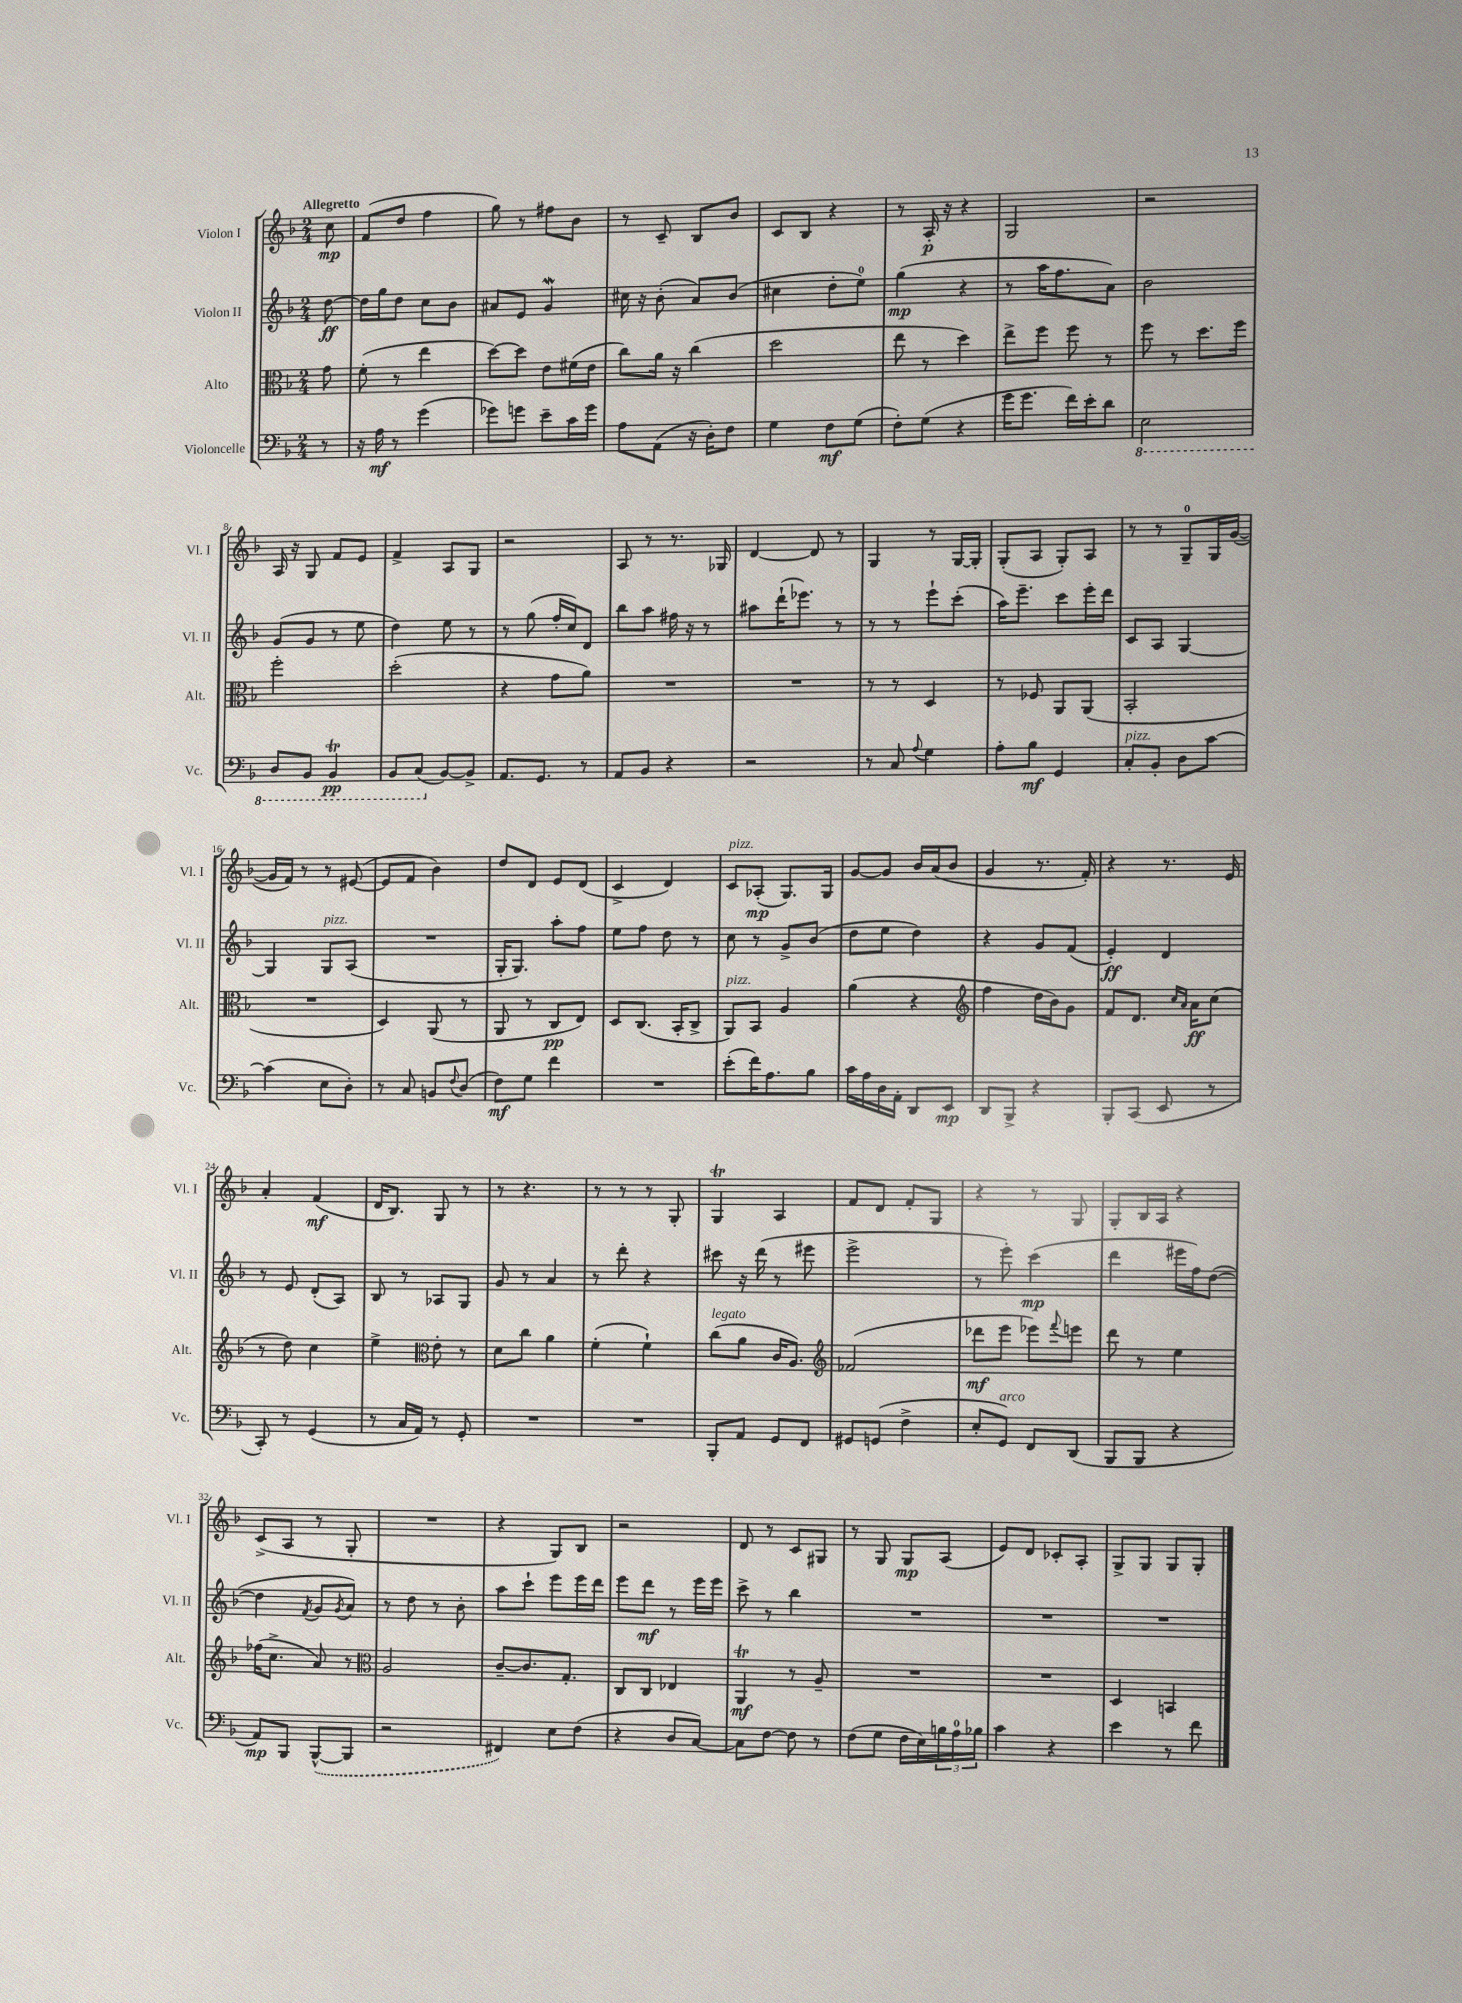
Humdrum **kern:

**kern	**kern	**kern	**kern
*staff4	*staff3	*staff2	*staff1
*clefF4	*clefC3	*clefG2	*clefG2
*k[b-]	*k[b-]	*k[b-]	*k[b-]
*M2/4	*M2/4	*M2/4	*M2/4
8r	8g\	[8dd\	8cc\
=	=	=	=
16r	(8f'\	16dd\]LL	(8f/L
16A\	.	16gg\J	.
8r	8r	8dd\J	8dd/J
(4g\	4ee\	8cc\L	4ff\
.	.	8b-\J	.
=	=	=	=
8g-\L)	[8dd\L)	8a#/L	8gg\)
8g\J	8dd\]J	8e/J	8r
8e~\L	8e\L	4g/	8ff#\L
16c\L	(16f#\L	.	8b-\J
16g\JJ	16e\JJ	.	.
=	=	=	=
8A\L	8cc\L)	16cc#\	8r
.	.	16r	.
(8AA\J	16a\Jk	(8b-'\	8c~/
.	16r	.	.
16r	(4cc\	8a/L)	8B-/L
16D'\LK)	.	.	.
8F\J	.	(8b-/J	8b-/J
=	=	=	=
4G\	2dd\	4cc#\	8c/L
.	.	.	8B-/J
8F\L	.	8dd'\L	4r
(8G\J	.	8ee\J)	.
=	=	=	=
8F'\L)	8ee\	(4gg\	8r
(8G\J	8r	.	16A'/
.	.	.	16r
4r	4dd\)	4r	4r
=	=	=	=
16g\LK	8ee^\L	8r	2G/
8.g\J	.	.	.
.	8ff\J	16aa\LK	.
.	.	8.ff\	.
16f\LL)	8ff\	.	.
16e'\J	.	.	.
8d\J	8r	8a\J)	.
=	=	=	=
2EE\	8ff\	2b-\	2r
.	8r	.	.
.	8.dd\L	.	.
.	16ff\Jk	.	.
=	=	=	=
8DD/L	2ff'\	(8g/L	16A/
.	.	.	16r
8BBB-/J	.	8g/J	8G/
4BBB-/	.	8r	8f/L
.	.	8ee\	8e/J
=	=	=	=
8BBB-/L	(2dd'\	4dd\)	4f^/
(8CC/J	.	.	.
[8BB-/L)	.	8ee\	8A/L
8BB-^/]J	.	8r	8G/J
=	=	=	=
8.AA/L	4r	8r	2r
.	.	(8gg\	.
8.GG/J	.	.	.
.	8g\L	16ff'/LL	.
.	.	16cc/J)	.
8r	8a\J)	8d/J	.
=	=	=	=
8AA/L	2r	8bb-\L	8A/
8BB-/J	.	8aa\J	8r
4r	.	16ff#\	8.r
.	.	16r	.
.	.	8r	.
.	.	.	16G-/
=	=	=	=
2r	2r	8aa#\L	[4d/
.	.	(16ddd`\K	.
.	.	8.eee-\J)	.
.	.	.	8d/]
.	.	8r	8r
=	=	=	=
8r	8r	8r	4G/
8C/	8r	8r	.
8qqA/	.	.	.
4G\	4D/	8eee`\L	8r
.	.	(8ccc'\J	[16G/LL
.	.	.	16G'/]JJ
=	=	=	=
8A'\L	8r	16aa\LK)	(8G'/L
.	.	8.eee~\J	.
8B-\J	8F-/	.	8A/J
4GG/	8AA/L	8ccc\L	8G'/L)
.	(8AA/J	16eee'\L	8A/J
.	.	16ddd\JJ	.
=	=	=	=
8C'/L	2BB-'/	8c/L	8r
8BB-'/J	.	8A/J	8r
8D\L	.	[4G/	8G~/L
[8c\J	.	.	16G/L
.	.	.	([16g/JJ
=	=	=	=
(4c\]	2r	4G/]	16g/]LL
.	.	.	16f/JJ)
.	.	.	8r
8E\L	.	8G/L	8r
8D'\J)	.	(8A/J	([8e#/
=	=	=	=
8r	4D/)	2r	8e#/]L
8C/	.	.	8f/J
8BB/L	(8AA/	.	4b-\)
8qqF/	.	.	.
(8D/J	8r	.	.
=	=	=	=
8F\L)	8AA/	16G'/LK	8dd/L
.	.	8.G/J)	.
8G\J	8r	.	8d/J
4f\	8C/L	8aa'\L	8e/L
.	8E/J)	8ff\J	(8d/J
=	=	=	=
2r	8D/L	8ee\L	4c^/
.	(8.C/J	8ff\J	.
.	.	8dd\	4d/)
.	16BB-'/LK	.	.
.	8C^/J	8r	.
=	=	=	=
(8e'\L	8AA/L)	8cc\	8c/L
16f\K)	8BB-/J	8r	(8A-'/J
8.A\	.	.	.
.	4A/	8g^/L	8.G/L)
8B-\J	.	(8b-/J	.
.	.	.	16G/Jk
=	=	=	=
16c\LL	(4a\	8dd\L	[8g/L
16A\	.	.	.
16D\	.	8ee\J	8g/]J
16AA'\JJ	.	.	.
8DD/L	4r	4dd\)	16b-/LL
.	.	.	(16a/J
8EE/J	.	.	8b-/J
=	=	=	=
*	*clefG2	*	*
8DD/L	4ff\	4r	4g/
8BBB-^/J	.	.	.
4r	16dd\LL	8g/L	8.r
.	16b-\J)	.	.
.	8g\J	(8f/J	.
.	.	.	16f'/)
=	=	=	=
8BBB-'/L	8f/L	4e'/)	4r
(8CC/J	8.d/J	.	.
8EE/	.	4d/	8.r
.	16qqcc/LL	.	.
.	16qqa/JJ	.	.
.	16a\LK	.	.
8r	(8cc\J	.	.
.	.	.	16e/
=	=	=	=
8CC'/)	8r	8r	4a'/
8r	8dd\)	8e/	.
(4GG/	4cc\	(8d'/L	(4f/
.	.	8A/J)	.
=	=	=	=
8r	4ee^\	8B-/	16d/LK
.	.	.	8.B-/J)
16C/LL	.	8r	.
16AA/JJ)	.	.	.
*	*clefC3	*	*
8r	8e'\	8A-/L	8G/
8GG'/	8r	8G/J	8r
=	=	=	=
2r	8d\L	8g/	8r
.	8cc\J	8r	4.r
.	4a\	4a/	.
=	=	=	=
2r	(4f'\	8r	8r
.	.	8ddd'\	8r
.	4f`\)	4r	8r
.	.	.	8G'/
=	=	=	=
8BBB-'/L	(8cc\L	8ccc#\	4G/
8AA/J	8a\J	16r	.
.	.	(16ddd\	.
8GG/L	16c/LK	8r	4A/
.	8.A/J)	.	.
8FF/J	.	8eee#\	.
=	=	=	=
*	*clefG2	*	*
8GG#/L	(2f-/	2eee^\	8f/L
(8GG/J	.	.	8d/J
4F^\	.	.	8f'/L
.	.	.	8G/J
=	=	=	=
8E'/L	8ddd-\L	8r	4r
8GG/J)	8eee\J	8eee'\)	.
8FF/L	8eee-\L)	(4ccc\	8r
.	8qqfff/	.	.
(8DD/J	8eee\J	.	8G/
=	=	=	=
8BBB-/L	8ddd\	4ddd\	8G'/L
8BBB-/J	8r	.	16B-/L
.	.	.	16A/JJ
4r	4ee\	16eee#\LL	4r
.	.	16ff\J)	.
.	.	([8dd\J	.
=	=	=	=
8AA/L)	(16ff-\LK	4dd\]	(8c^/L
.	8.cc^\J	.	.
8BBB-/J	.	.	8A/J
.	.	8qf/	.
([8BBB-^^/L	8a/)	8g/L	8r
.	.	8qg/	.
8BBB-/]J	8r	8a/J)	8G'/
=	=	=	=
*	*clefC3	*	*
2r	2A/	8r	2r
.	.	8dd\	.
.	.	8r	.
.	.	8b-'\	.
=	=	=	=
4FF#/)	[8c~/L	8aa\L	4r
.	8.c/]	8ccc`\J	.
8E\L	.	8eee\L	8G/L)
.	8.G'/J	.	.
(8F\J	.	16eee\L	8B-/J
.	.	16ddd\JJ	.
=	=	=	=
4r	8C/L	8eee\L	2r
.	8C/J	8ddd\J	.
8D/L	4E-/	8r	.
[8C/J)	.	16eee\LL	.
.	.	16eee\JJ	.
=	=	=	=
8C\]L	4AA/	8ccc^\	8d/
[8F\J	.	8r	8r
8F\]	8r	4bb-\	8c/L
8r	8A~/	.	8G#/J
=	=	=	=
(8F\L	2r	2r	8r
8G\J	.	.	8G/
16F\LL	.	.	8G/L
16E\)	.	.	.
24B\	.	.	(8A/J
24A\	.	.	.
24B-\JJ	.	.	.
=	=	=	=
4c\	2r	2r	8e/L)
.	.	.	8d/J
4r	.	.	8c-'/L
.	.	.	8A'/J
=	=	=	=
4e\	4D/	2r	8G^/L
.	.	.	8G/J
8r	4BB/	.	8G/L
8f\	.	.	8G'/J
==	==	==	==
*-	*-	*-	*-
